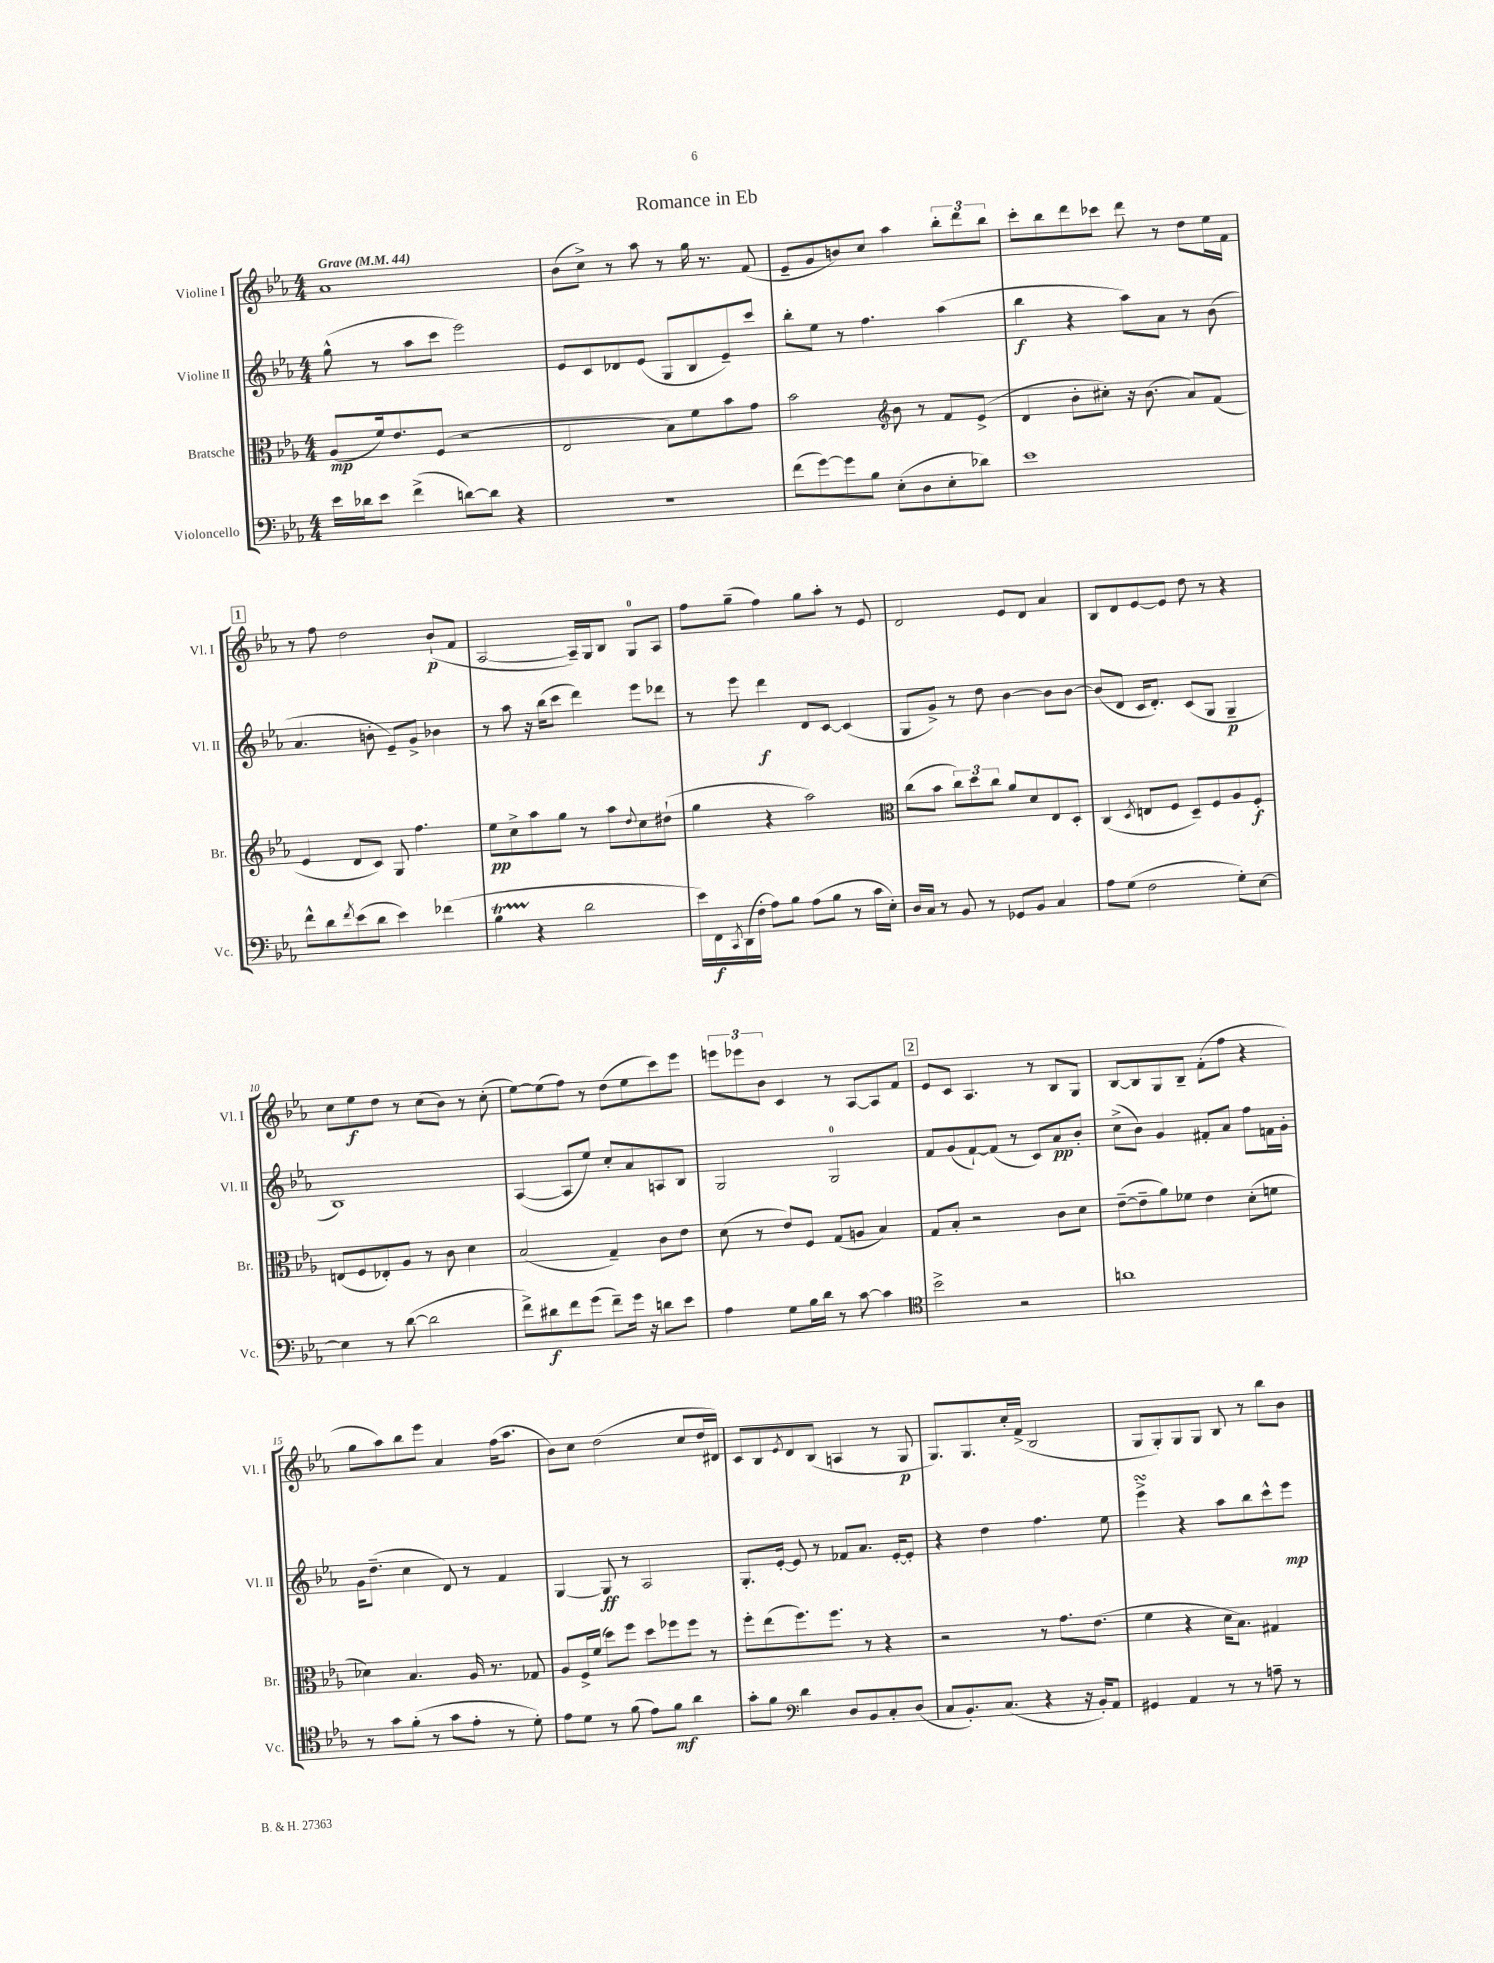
\header { title = "Romance in Eb" }
<<
\new StaffGroup <<
\new Staff = "s0" \with { instrumentName = "Violine I" shortInstrumentName = "Vl. I" } {
    \clef treble \key ees \major \numericTimeSignature \time 4/4 \tempo "Grave" 4 = 44
    aes'1 |
    bes'8( c''8->) r8 aes''8 r8 g''16 r8. f'8( |
    ees'8-- g'8 b'8) c''8 aes''4 \tuplet 3/2 { bes''8-. d'''8 bes''8 } |
    c'''8-. bes''8 d'''8 ces'''8 d'''8 r8 d''8 ees''16 f'16 |
    \mark \markup { \box "1" } r8 f''8 d''2 bes'8-!\p( f'8 |
    aes2~ aes16--) g16 bes8 g8-0 aes8 |
    f''8 g''8--( f''4) g''8 aes''8-. r8 ees'8 |
    d'2 ees'8 d'8 aes'4 |
    bes8 d'8 ees'8~ ees'8 d''8 r8 r4 |
    c''8 ees''8\f d''8 r8 c''8( bes'8) r8 c''8-.( |
    ees''8~) ees''8( f''8) r8 d''8( ees''8 c'''8) ees'''8 |
    \tuplet 3/2 { e'''8 ees'''8 bes'8 } c'4 r8 aes8~ aes8 f'8 |
    \mark \markup { \box "2" } ees'8 c'8 aes4. r8 bes8 g8 |
    bes8~ bes8 g8 bes8-- f'8-.( f''8 r4 |
    g''8 aes''8) bes''8 ees'''8 aes'4 f''16( aes''8. |
    bes'8) c''8 d''2( c''8 d''16 dis'16) |
    c'8 bes8 \acciaccatura { ees'8 } d'8 bes8( a4 r8 g8\p |
    g8.) g8. c''16-. f'16->( bes2 |
    g8 g8-.) g8 g8 bes8 r8 bes''8 bes'8 \bar "|." |
}
\new Staff = "s1" \with { instrumentName = "Violine II" shortInstrumentName = "Vl. II" } {
    \clef treble \key ees \major \numericTimeSignature \time 4/4
    g''8-^( r8 aes''8 c'''8 ees'''2) |
    ees'8 c'8 des'8 ees'8( g8 bes8 ees'8--) c'''8 |
    bes''8-. ees''8 r8 f''4. aes''4( |
    bes''4\f r4 aes''8) aes'8 r8 bes'8( |
    \mark \markup { \box "1" } aes'4. b'8-. ees'8--) g'8-> bes'4 |
    r8 aes''8 r16 bes''16( c'''8 d'''4) ees'''8 des'''8 |
    r8 ees'''8 d'''4\f d'8 c'8~ c'4( |
    g8 g'8->) r8 d''8 bes'4~ bes'8 bes'8~ |
    bes'8( d'8 c'16 d'8.-.) c'8( g8 g4--\p |
    bes1) |
    aes4~( aes8 ees''8) c''8-. aes'8 a8 bes8 |
    g2 g2-0 |
    \mark \markup { \box "2" } f'8 g'8( f'8~-!) f'8( r8 c'8) aes'8\pp bes'8-. |
    c''8->( bes'8) g'4 fis'8-. aes'8 f''8 f'16 g'16-. |
    g'16 d''8.--( c''4 d'8) r8 f'4 |
    g4~ g8\ff r8 aes2 |
    g8.-. ees'16~-. ees'8 r8 fes'8 aes'8. ees'16~-. ees'8-. |
    r4 d''4 f''4. ees''8 |
    ees'''4->\turn r4 aes''8 bes''8 c'''8-^ ees'''8\mp \bar "|." |
}
\new Staff = "s2" \with { instrumentName = "Bratsche" shortInstrumentName = "Br." } {
    \clef alto \key ees \major \numericTimeSignature \time 4/4
    aes8\mp( f'16) ees'8. f8( r2 |
    ees2 bes8) f'8 bes'8 g'8 |
    bes'2 \clef treble bes'8 r8 f'8 ees'8->( |
    d'4 bes'8-. cis''8-.) r16 bes'8.( aes'8) f'8( |
    \mark \markup { \box "1" } ees'4 d'8 c'8) g8 f''4. |
    ees''8\pp c''8-> aes''8 g''8 r8 aes''8 \appoggiatura { d''8 } c''8 dis''8-!( |
    g''4 r4 aes''2) |
    \clef alto c''8( bes'8 \tuplet 3/2 { c''8) d''8 c''8 } aes'8 d'8 ees8 d8-. |
    c4( \acciaccatura { d8 } e8 f8 d8--) f8 aes8 f8-.\f |
    e8( f8 ees8-.) aes8 r8 c'8 d'4 |
    bes2( g4--) c'8 ees'8 |
    d'8( r8 ees'8) f8 g8( a8 bes4) |
    \mark \markup { \box "2" } g8 bes8-. r2 c'8 d'8 |
    ees'8~--( ees'8-- aes'8) fes'8 ees'4 d'8-.( f'8 |
    des'4) bes4. aes16 r8. ges8 |
    aes8 f16-> f'16( d''8) f''8 d''8 fes''8 fes''8 r8 |
    f''8-. ees''8( f''8.) f''8. r8 r4 |
    r2 r8 g'8. ees'8.( |
    f'4 r4 d'16 bes8.) gis4 \bar "|." |
}
\new Staff = "s3" \with { instrumentName = "Violoncello" shortInstrumentName = "Vc." } {
    \clef bass \key ees \major \numericTimeSignature \time 4/4
    ees'16 des'16 ees'8 f'4->( d'8~) d'8 r4 |
    R1 |
    f'8( g'8~) g'8 bes8 ees8-.( d8 ees8-. des'8) |
    ees'1 |
    \mark \markup { \box "1" } f'8-^ d'8 \acciaccatura { f'8 } ees'8( d'8 ees'4) fes'4( |
    bes4\startTrillSpan r4\stopTrillSpan d'2 |
    ees'16) f,16\f \acciaccatura { c,8 } d,16( f16-. aes8) bes8 aes8( bes8 r8 c'16 ees16-.) |
    d16 c16 r8 bes,8 r8 ges,8 bes,8 c4 |
    aes8 g8( f2 g8-.) ees8~ |
    ees4 r8 d'8~( d'2 |
    f'8->) dis'8\f f'8 g'8( f'8--) g'16 r16 d'8 ees'8 |
    aes4 g8 bes16 d'16 r8 c'8~ c'4 |
    \mark \markup { \box "2" } \clef tenor bes'2-> r2 |
    a'1 |
    r8 g'8 f'8-.( r8 g'8 ees'8-. r8 d'8-.) |
    ees'8 d'8 r8 f'8( ees'8) f'8\mf aes'4 |
    g'8-. f'8 \clef bass d'4 d8 bes,8 c8-. d8( |
    c8 bes,8.-.) c8.( r4 r16 bes,16-.) aes,8 |
    gis,4 aes,4 r8 r8 a8-- r8 \bar "|." |
}
>>
>>
